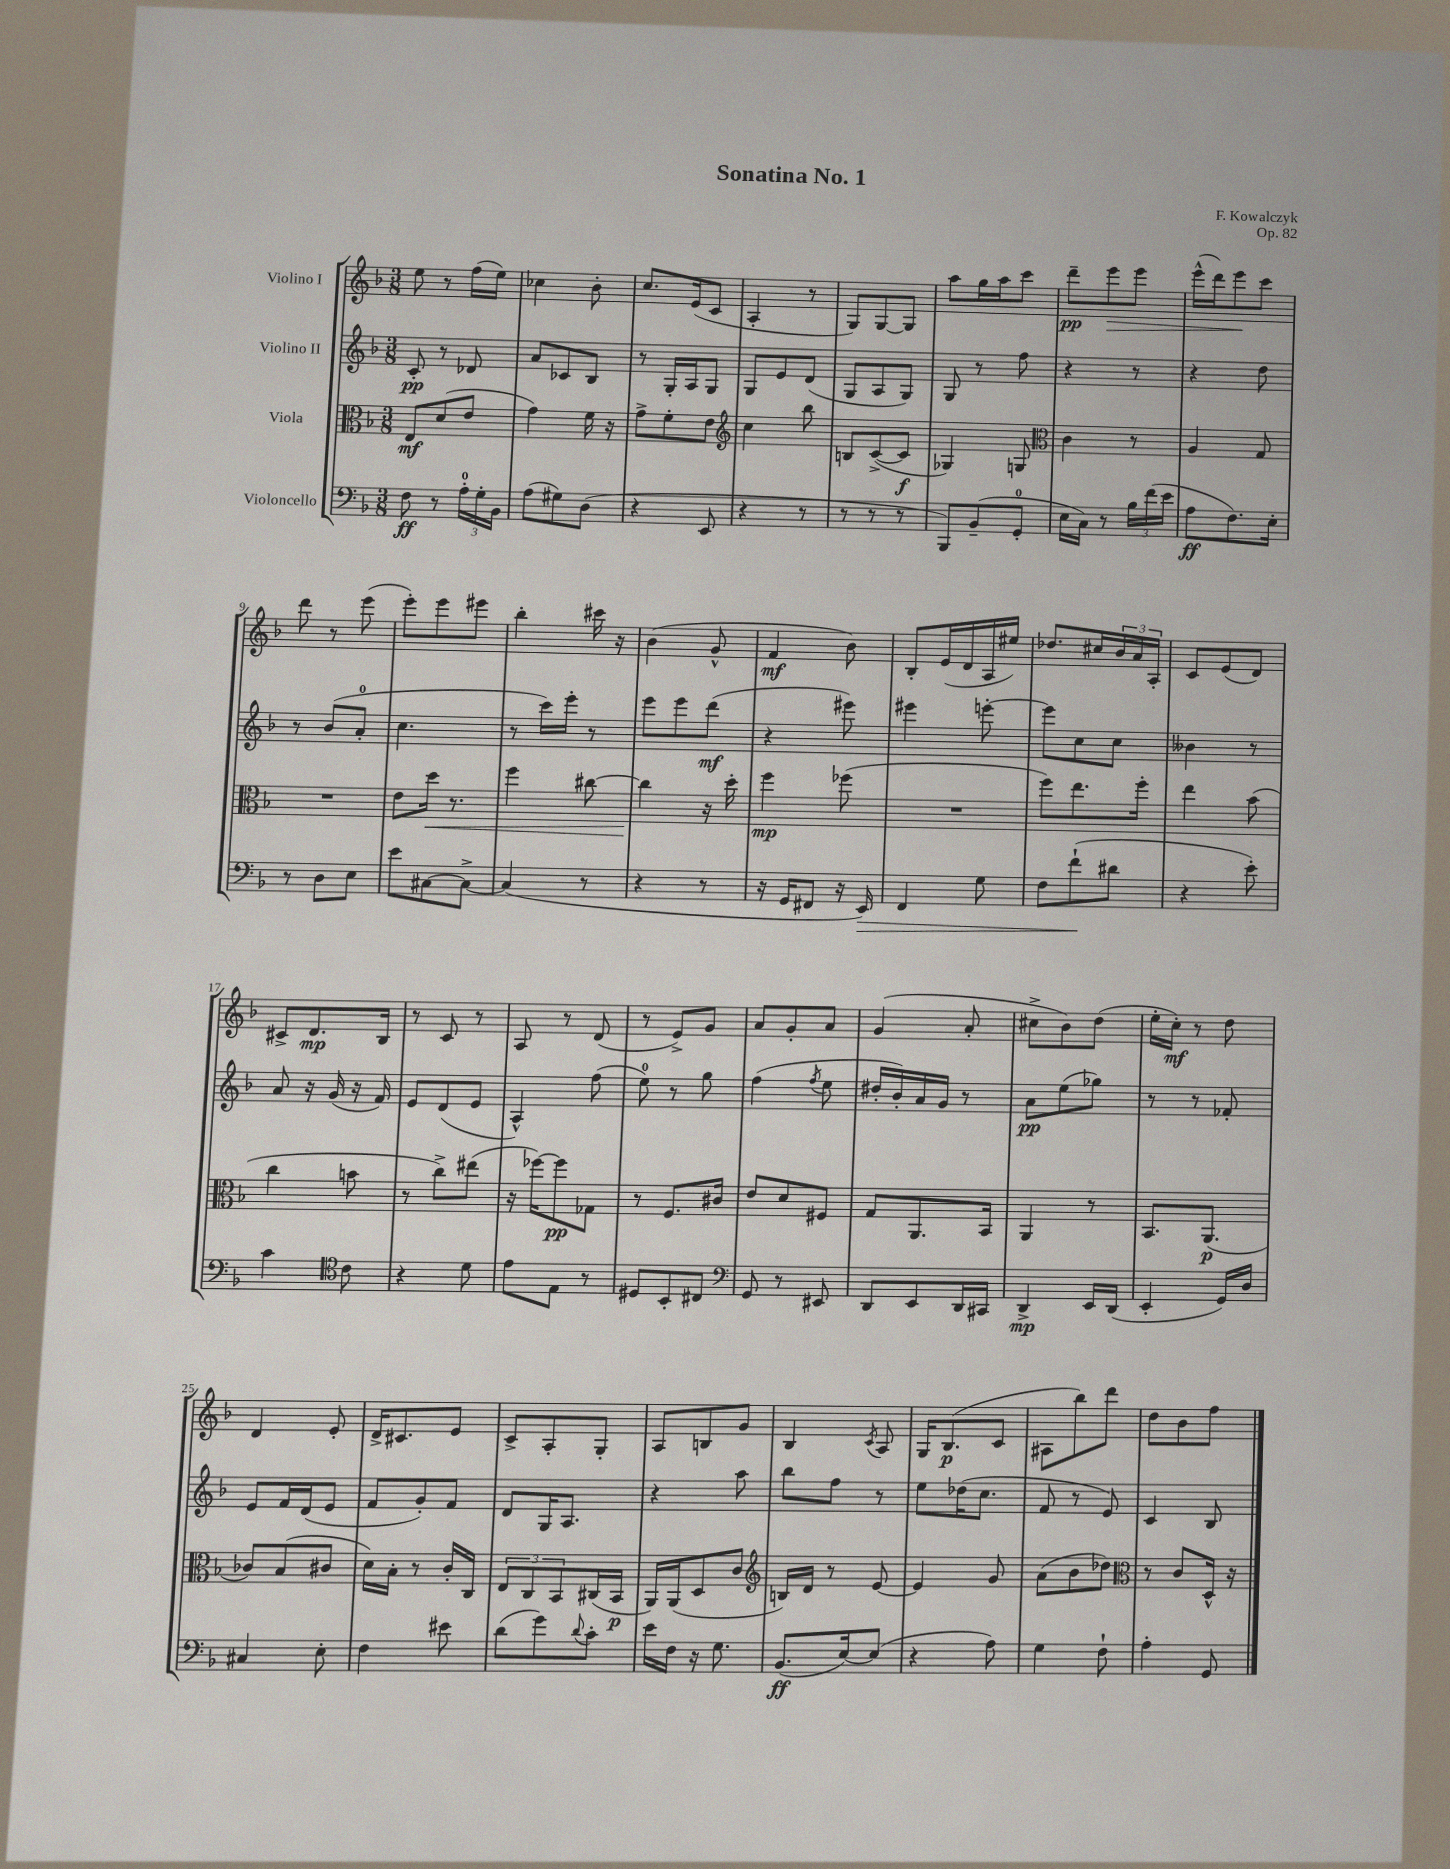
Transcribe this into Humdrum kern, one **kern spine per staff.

**kern	**kern	**kern	**kern
*staff4	*staff3	*staff2	*staff1
*clefF4	*clefC3	*clefG2	*clefG2
*k[b-]	*k[b-]	*k[b-]	*k[b-]
*M3/8	*M3/8	*M3/8	*M3/8
8F	8E	8c'	8ee
8r	(8d	8r	8r
24A'	8e	8d-	(16ff
24G'	.	.	.
.	.	.	16ee)
24BB-	.	.	.
=	=	=	=
(8A	4g)	8a	4cc-
8G#)	.	8c-	.
(8D	16f	8B-	8b-'
.	16r	.	.
=	=	=	=
4r	8g^	8r	8.cc
.	8f'	16G'	.
.	.	16A	(16e
8EE	8e	8G	8c
=	=	=	=
*	*clefG2	*	*
4r	4cc	8G	4A'
.	.	8e	.
8r	8bb-	(8d	8r
=	=	=	=
8r	8B	8G	8G)
8r	([8c^	8A	[8G
8r	8c]	8G)	8G]
=	=	=	=
8BBB-)	4G-)	8G	8aa
(8BB-~	.	8r	16gg
.	.	.	16aa
8GG'	8G	8ff	8ccc
=	=	=	=
*	*clefC3	*	*
16E	4c	4r	8ddd~
16C)	.	.	.
8r	.	.	8eee
24B-	8r	8r	8eee
(24f	.	.	.
24e	.	.	.
=	=	=	=
8A	4A	4r	(16eee^^
.	.	.	16ddd)
8.F)	.	.	8eee
.	8G	8dd	8ccc
16E'	.	.	.
=	=	=	=
8r	4.r	8r	8ddd
8D	.	(8b-	8r
8E	.	8a'	(8eee
=	=	=	=
8e	8e	4.cc	8eee')
[8C#	16dd	.	8eee
.	8.r	.	.
8C#^_	.	.	8eee#
=	=	=	=
(4C#]	4ff	8r	4bb-'
.	.	16ccc)	.
.	.	16eee'	.
8r	[8cc#	8r	16ccc#
.	.	.	16r
=	=	=	=
4r	4cc#]	8eee	(4b-
.	.	8eee	.
8r	16r	(8ddd	8g^^
.	16dd'	.	.
=	=	=	=
16r	4ff	4r	4f
16GG	.	.	.
8FF#	.	.	.
16r	(8ff-	8eee#)	8b-)
16EE)	.	.	.
=	=	=	=
4FF	4.r	4eee#	8B-'
.	.	.	(16e
.	.	.	16d
8G	.	[8eee'	16A
.	.	.	16ee#)
=	=	=	=
8F	8ff)	8eee]	8.dd-
(8f`	8.ee	8cc	.
.	.	.	16cc#
8d#	.	8cc	24b-
.	.	.	24a
.	16ff'	.	.
.	.	.	24A'
=	=	=	=
4r	4ee	4b--	8c
.	.	.	(8e
8e')	(8b-	8r	8d)
=	=	=	=
4c	4cc	8a	8c#^
.	.	16r	8.d
.	.	(16g	.
*clefC4	*	*	*
8c	8b	16r	.
.	.	16f)	16B-
=	=	=	=
4r	8r	8e	8r
.	8cc^)	(8d	8c
8d	(8ee#	8e	8r
=	=	=	=
8e	16r	4A^^)	8A
.	[16ff-)	.	.
8E	8ff-]	.	8r
8r	8G-	(8ff	(8d
=	=	=	=
8D#	8r	8ee)	8r
8BB-'	8.F	8r	8e^)
8C#	.	8gg	8g
.	16c#	.	.
=	=	=	=
*clefF4	*	*	*
8GG	8e	(4ff	8a
8r	8d	.	8g'
.	.	8qff	.
8EE#	8F#	8ee	8a
=	=	=	=
8DD	8G	16dd#'	(4g
.	.	16b-')	.
8EE	8.AA	16a	.
.	.	16g	.
16DD	.	8r	8a'
16CC#	16BB-	.	.
=	=	=	=
4DD^	4AA	8a	8cc#^
.	.	(8ee	8b-)
16EE	8r	8gg-)	(8dd
(16DD	.	.	.
=	=	=	=
4EE'	8.BB-	8r	16ee'
.	.	.	16cc')
.	.	8r	8r
.	(8.AA	.	.
16GG)	.	8f-'	8dd
16D	.	.	.
=	=	=	=
4C#	8c-)	8e	4d
.	(8B-	16f	.
.	.	(16d	.
8E'	8c#	8e	8e'
=	=	=	=
4F	16d)	8f	16d^
.	16B-'	.	8.c#
.	8r	8g')	.
8e#	16c'	8f	8e
.	16C	.	.
=	=	=	=
(8d	12E	8d	8c^
.	12C	.	.
8g)	.	16G	8A'
.	12BB-	.	.
.	.	8.A	.
8qqd	.	.	.
8c'	(16C#	.	8G'
.	16BB-	.	.
=	=	=	=
16e	16AA)	4r	8A
16F	(16AA	.	.
16r	8D	.	8B
8.G	.	.	.
.	8c	8aa	8g
=	=	=	=
*	*clefG2	*	*
(8.BB-	16B)	8bb-	4B-
.	16d	.	.
.	8r	8ff	.
[16E)	.	.	.
.	.	.	8qc
(8E]	[8e	8r	8A
=	=	=	=
4r	4e]	8ee	16G
.	.	.	(8.B-
.	.	(16dd-	.
.	.	8.cc	.
8A)	8g	.	8c
=	=	=	=
4G	(8a	8f	8A#
.	8b-	8r	8bb-)
8F`	8dd-)	8e)	8ddd
=	=	=	=
*	*clefC3	*	*
4A'	8r	4c	8dd
.	8c	.	8b-
8GG	16D^^	8B-	8ff
.	16r	.	.
==	==	==	==
*-	*-	*-	*-
